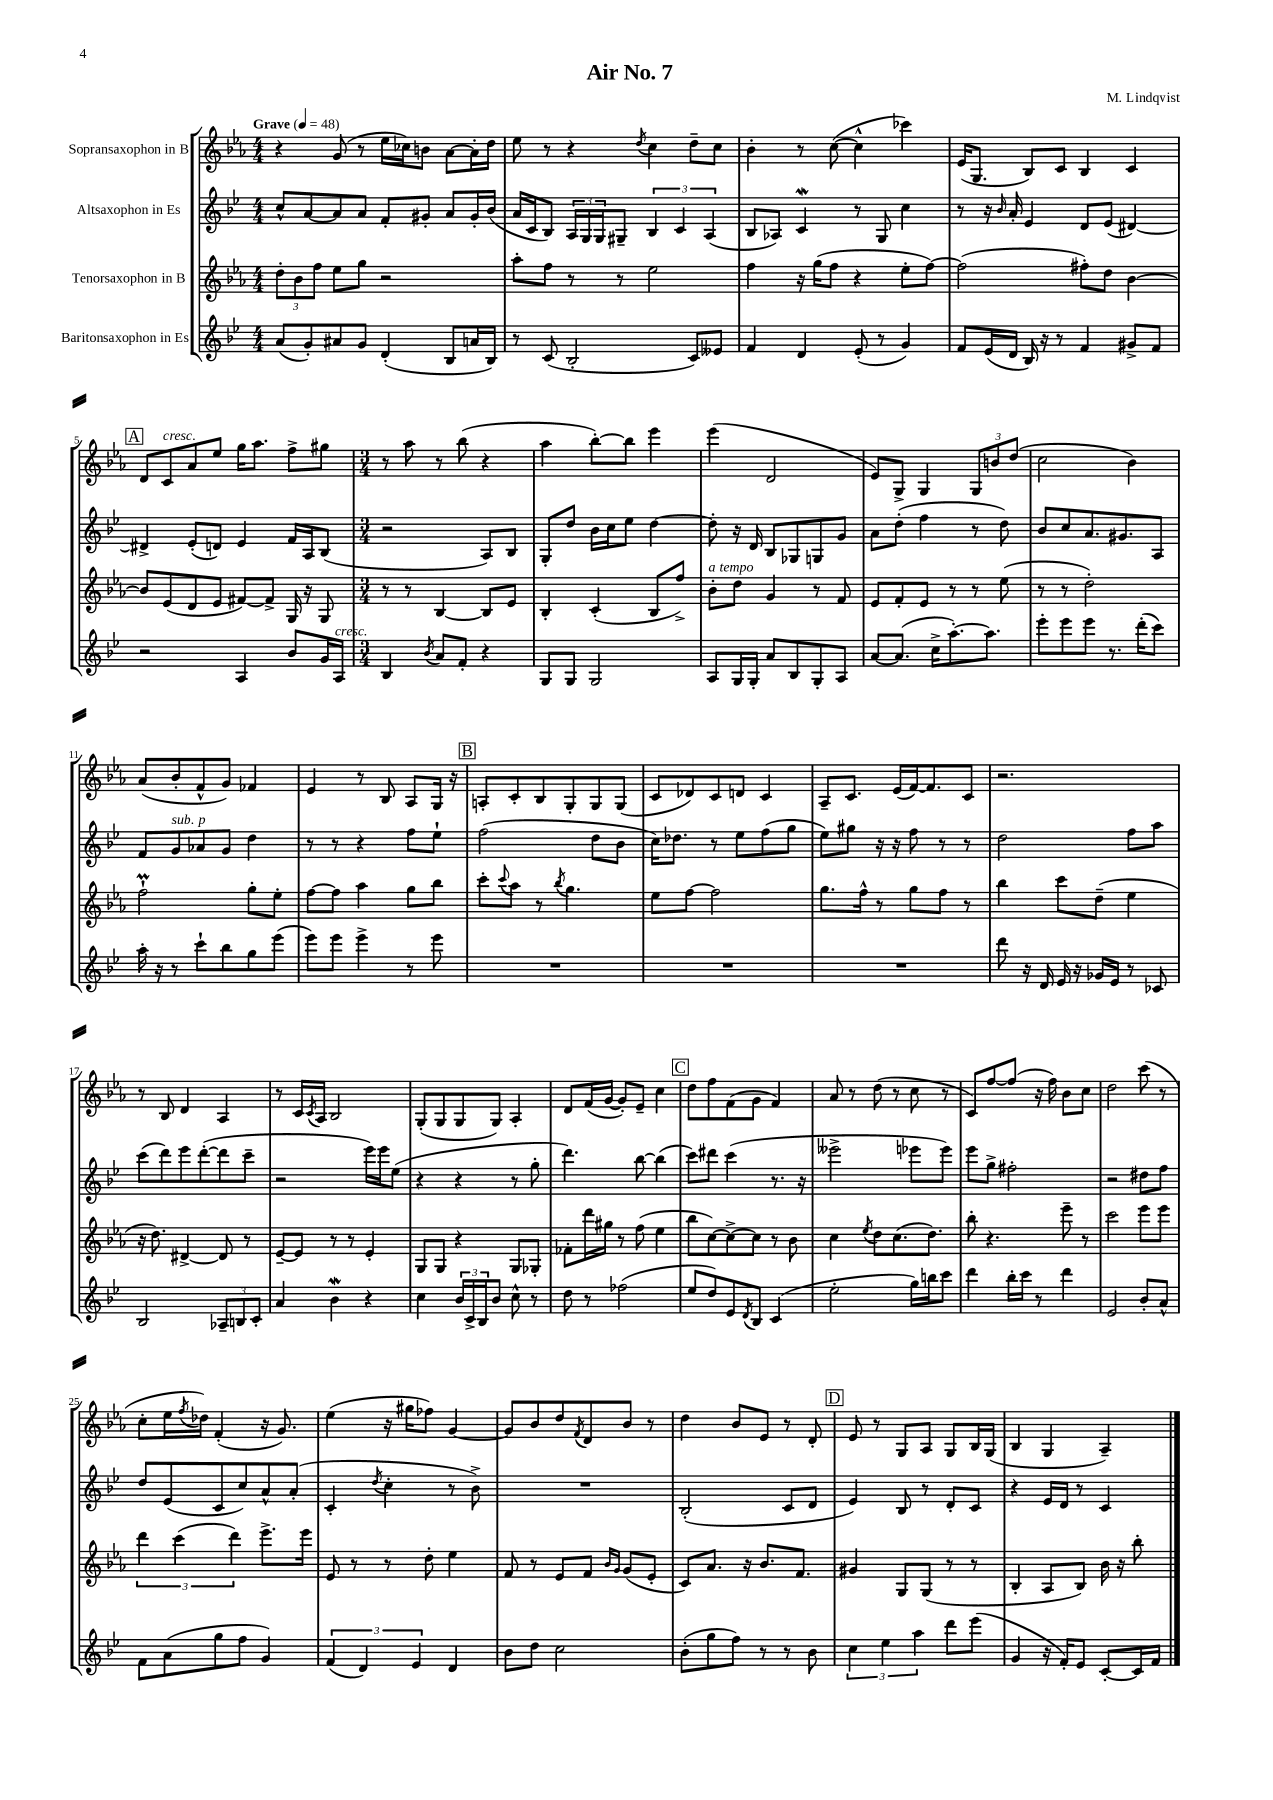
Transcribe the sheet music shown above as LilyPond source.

\header { title = "Air No. 7" composer = "M. Lindqvist" }
<<
\new StaffGroup <<
\new Staff = "s0" \with { instrumentName = "Sopransaxophon in B" } {
    \clef treble \key ees \major \numericTimeSignature \time 4/4 \tempo "Grave" 4 = 48
    r4 g'8( r8 ees''16 ces''16) b'8 aes'8~ aes'16-. d''16 |
    ees''8 r8 r4 \acciaccatura { d''8 } c''4 d''8-- c''8 |
    bes'4-. r8 c''8~( c''4-^ ces'''4) |
    ees'16( g8. bes8) c'8 bes4 c'4 |
    \mark \markup { \box "A" } d'8 c'8^\markup { \italic "cresc." } aes'8 ees''8 g''16 aes''8. f''8-> gis''8 |
    \numericTimeSignature \time 3/4 r8 aes''8 r8 bes''8( r4 |
    aes''4 bes''8~-.) bes''8 ees'''4 |
    ees'''4( d'2 |
    ees'8) g8-> g4 \tuplet 3/2 { g8 b'8 d''8( } |
    c''2 bes'4) |
    aes'8( bes'8-. f'8-^ g'8) fes'4 |
    ees'4 r8 bes8 aes8 g16 r16 |
    \mark \markup { \box "B" } a8-. c'8-. bes8 g8-. g8 g8( |
    c'8 des'8) c'8 d'8 c'4 |
    aes8-- c'8. ees'16( f'16~) f'8. c'8 |
    r2. |
    r8 bes8 d'4 aes4 |
    r8 c'16 \acciaccatura { c'8 } aes16 bes2 |
    g8-.( g8 g8 g8) aes4-. |
    d'8 f'16( g'16~ g'8-.) ees'8-- c''4 |
    \mark \markup { \box "C" } d''8 f''8 f'8( g'8 f'4) |
    aes'8 r8 d''8( r8 c''8 r8 |
    c'8) f''8~ f''8( r16 f''16) bes'8 c''8 |
    d''2 c'''8( r8 |
    c''8-. ees''16 \acciaccatura { f''8 } des''16) f'4-.( r16 g'8.) |
    ees''4( r16 gis''16 fes''8) g'4~ |
    g'8 bes'8 d''8 \acciaccatura { f'8 } d'8 bes'8 r8 |
    d''4 bes'8 ees'8 r8 d'8-. |
    \mark \markup { \box "D" } ees'8 r8 g8 aes8 g8 bes16 g16( |
    bes4 g4 aes4--) \bar "|." |
}
\new Staff = "s1" \with { instrumentName = "Altsaxophon in Es" } {
    \clef treble \key bes \major \numericTimeSignature \time 4/4
    c''8-^ a'8~ a'8 a'8 f'8-. gis'8-. a'8 gis'16-. bes'16( |
    a'16 c'16 bes8) \tuplet 3/2 { a16 g16 g16 } gis8-- \tuplet 3/2 { bes4 c'4 a4( } |
    bes8 aes8) c'4\mordent r8 g8 c''4 |
    r8 r16 \grace { bes'16 } a'16-. ees'4 d'8 ees'8( dis'4~) |
    \mark \markup { \box "A" } dis'4-> ees'8-.( d'8) ees'4 f'16 a16 bes8( |
    \numericTimeSignature \time 3/4 r2 a8) bes8 |
    g8-. d''8 bes'16 c''16 ees''8 d''4~ |
    d''8-. r16 d'16 bes8 ges8 g8 g'8 |
    a'8 d''8-.( f''4 r8 d''8) |
    bes'8 c''8 a'8. gis'8. a8 |
    f'8 g'8^\markup { \italic "sub. p" } aes'8 g'8 d''4 |
    r8 r8 r4 f''8 ees''8-! |
    \mark \markup { \box "B" } f''2( d''8 bes'8 |
    c''16) des''8. r8 ees''8 f''8( g''8 |
    ees''8) gis''8 r16 r16 f''8 r8 r8 |
    d''2 f''8 a''8 |
    c'''8( d'''8) ees'''8 d'''8~-.( d'''8 c'''8-- |
    r2 ees'''16) ees'''16 ees''8( |
    r4 r4 r8 g''8-. |
    d'''4.) bes''8~ bes''4( |
    \mark \markup { \box "C" } c'''8) dis'''8 c'''4( r8. r16 |
    eeses'''2-> ees'''8 ees'''8) |
    ees'''8 g''8-> fis''2-. |
    r2 dis''8 f''8 |
    d''8 ees'8( c'8 c''8) a'8-^ a'8-.( |
    c'4-. \acciaccatura { d''8 } c''4-. r8 bes'8->) |
    R2. |
    bes2-.( c'8 d'8 |
    \mark \markup { \box "D" } ees'4) bes8 r8 d'8-. c'8 |
    r4 ees'16 d'16 r8 c'4 \bar "|." |
}
\new Staff = "s2" \with { instrumentName = "Tenorsaxophon in B" } {
    \clef treble \key ees \major \numericTimeSignature \time 4/4
    \tuplet 3/2 { d''8-. bes'8 f''8 } ees''8 g''8 r2 |
    aes''8-. f''8 r8 r8 ees''2 |
    f''4 r16 g''16( f''8 r4 ees''8-. f''8~) |
    f''2( fis''8-.) d''8 bes'4~ |
    \mark \markup { \box "A" } bes'8 ees'8( d'8 ees'8 fis'8~) fis'8-> g16 r16 g8 |
    \numericTimeSignature \time 3/4 r8 r8 bes4~ bes8 ees'8 |
    bes4-. c'4-.( bes8 f''8->) |
    bes'8-.^\markup { \italic "a tempo" } d''8 g'4 r8 f'8 |
    ees'8 f'8-. ees'8 r8 r8 ees''8( |
    r8 r8 d''2-.) |
    f''2-!\prall g''8-. ees''8-. |
    f''8~ f''8 aes''4 g''8 bes''8 |
    \mark \markup { \box "B" } c'''8-. \appoggiatura { c'''8 } aes''8 r8 \acciaccatura { bes''8 } g''4. |
    ees''8 f''8~ f''2 |
    g''8. f''16-^ r8 g''8 f''8 r8 |
    bes''4 c'''8 d''8--( ees''4 |
    r16 d''8.) dis'4~-> dis'8 r8 |
    ees'8~-- ees'8 r8 r8 ees'4-. |
    g8 g8 r4 g8 ges8-. |
    fes'8-. d'''16 gis''16 r8 f''8( ees''4 |
    \mark \markup { \box "C" } bes''8 c''8~) c''8~-> c''8 r8 bes'8 |
    c''4 \acciaccatura { ees''8 } d''8 c''8.( d''8.) |
    bes''8-. r4. ees'''8-- r8 |
    c'''2 ees'''8 ees'''8 |
    \tuplet 3/2 { d'''4 c'''4( d'''4) } ees'''8.-> ees'''16 |
    ees'8 r8 r8 d''8-. ees''4 |
    f'8 r8 ees'8 f'8 \grace { bes'16 g'16 } g'8( ees'8-. |
    c'8) aes'8. r16 bes'8. f'8. |
    \mark \markup { \box "D" } gis'4 g8 g8( r8 r8 |
    bes4-. aes8 bes8) bes'16 r16 bes''8-. \bar "|." |
}
\new Staff = "s3" \with { instrumentName = "Baritonsaxophon in Es" } {
    \clef treble \key bes \major \numericTimeSignature \time 4/4
    a'8( g'8-.) ais'8 g'8 d'4-.( bes8 a'16 bes16) |
    r8 c'8( bes2-. c'8) eeses'8 |
    f'4 d'4 ees'8-.( r8 g'4) |
    f'8 ees'16( d'16 bes16) r16 r8 f'4 gis'8-> f'8 |
    \mark \markup { \box "A" } r2 a4 bes'8 g'16 a16^\markup { \italic "cresc." } |
    \numericTimeSignature \time 3/4 bes4 \acciaccatura { bes'8 } a'8 f'8-. r4 |
    g8 g8 g2 |
    a8 g16 g16-. a'8 bes8 g8-. a8 |
    a'8~ a'8.( c''16-> a''8.~-.) a''8. |
    ees'''8-. ees'''8 ees'''8 r8. d'''16-.( c'''8) |
    a''16-. r16 r8 c'''8-! bes''8 g''8 ees'''8( |
    ees'''8) ees'''8 ees'''4-> r8 ees'''8 |
    \mark \markup { \box "B" } R2. |
    R2. |
    R2. |
    d'''8 r16 d'16 ees'16 r16 ges'16 ees'16 r8 ces'8 |
    bes2 \tuplet 3/2 { aes8-- b8 c'8-. } |
    a'4 bes'4\mordent r4 |
    c''4 \tuplet 3/2 { bes'16 c'16-> bes16 } bes'8 c''8-^ r8 |
    d''8 r8 fes''2( |
    \mark \markup { \box "C" } ees''8 d''8) ees'8 \acciaccatura { d'8 } bes8 c'4( |
    ees''2-. g''16) b''16 c'''8 |
    d'''4 bes''16-. c'''16 r8 d'''4 |
    ees'2 bes'8-. a'8-^ |
    f'8 a'8( g''8 f''8 g'4) |
    \tuplet 3/2 { f'4( d'4) ees'4 } d'4 |
    bes'8 d''8 c''2 |
    bes'8-.( g''8 f''8) r8 r8 bes'8 |
    \mark \markup { \box "D" } \tuplet 3/2 { c''4 ees''4 a''4 } d'''8 ees'''8( |
    g'4 r16 f'16-.) ees'8 c'8~-. c'16 f'16 \bar "|." |
}
>>
>>
